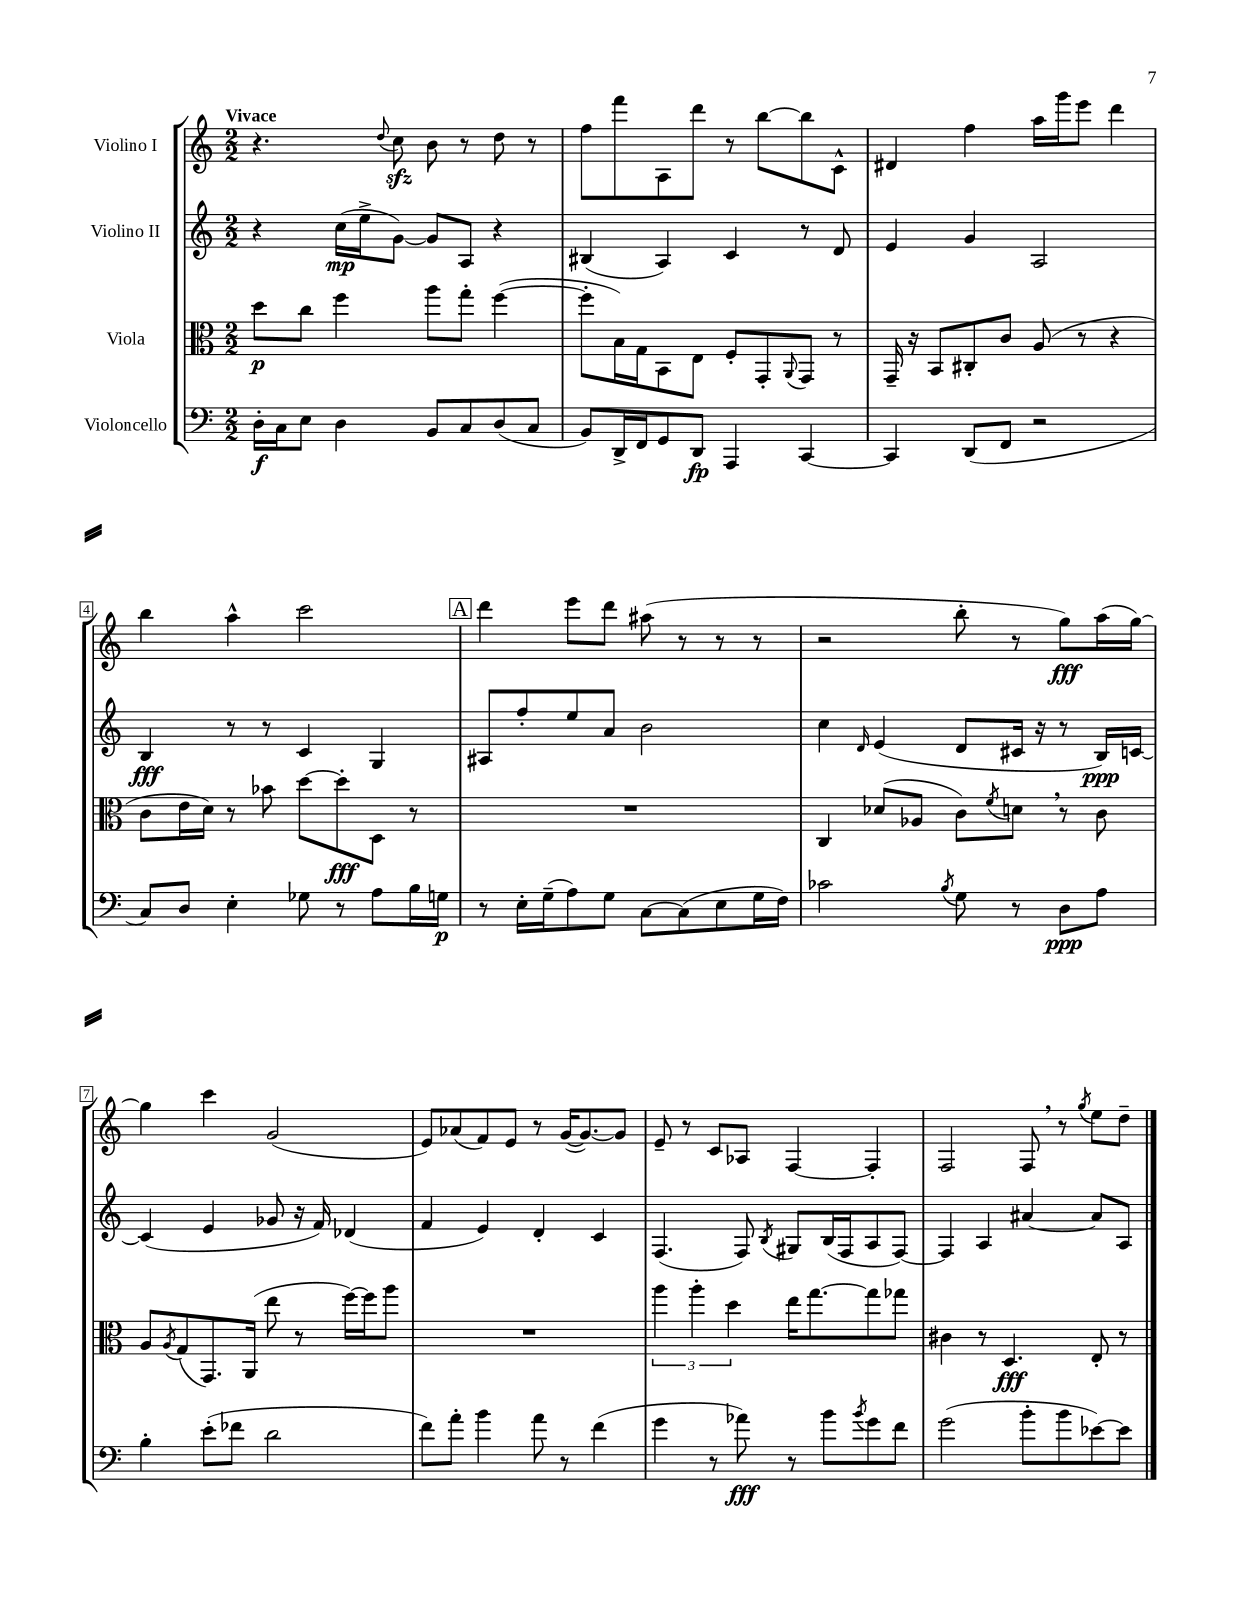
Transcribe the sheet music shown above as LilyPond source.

<<
\new StaffGroup <<
\new Staff = "s0" \with { instrumentName = "Violino I" } {
    \clef treble \key c \major \numericTimeSignature \time 2/2 \tempo "Vivace"
    r4. \appoggiatura { d''8 } c''8\sfz b'8 r8 d''8 r8 |
    f''8 f'''8 a8 d'''8 r8 b''8~ b''8 c'8-^ |
    dis'4 f''4 a''16 g'''16 e'''8 d'''4 |
    b''4 a''4-^ c'''2 |
    \mark \markup { \box "A" } d'''4 e'''8 d'''8 ais''8( r8 r8 r8 |
    r2 b''8-. r8 g''8\fff) a''16( g''16~) |
    g''4 c'''4 g'2( |
    e'8) aes'8( f'8) e'8 r8 g'16~( g'8.~) g'8 |
    e'8-- r8 c'8 aes8 f4~ f4-. |
    f2 f8 \breathe r8 \acciaccatura { g''8 } e''8 d''8-- \bar "|." |
}
\new Staff = "s1" \with { instrumentName = "Violino II" } {
    \clef treble \key c \major \numericTimeSignature \time 2/2
    r4 c''16\mp( e''16-> g'8~) g'8 a8 r4 |
    bis4( a4) c'4 r8 d'8 |
    e'4 g'4 a2 |
    b4\fff r8 r8 c'4 g4 |
    \mark \markup { \box "A" } ais8 f''8-. e''8 a'8 b'2 |
    c''4 \grace { d'16 } e'4( d'8 cis'16 r16 r8 b16\ppp) c'16~ |
    c'4( e'4 ges'8 r16 f'16) des'4( |
    f'4 e'4) d'4-. c'4 |
    f4.( f8) \acciaccatura { b8 } gis8 b16( f16 a8 f8~) |
    f4 a4 ais'4~ ais'8 a8 \bar "|." |
}
\new Staff = "s2" \with { instrumentName = "Viola" } {
    \clef alto \key c \major \numericTimeSignature \time 2/2
    d''8\p c''8 f''4 a''8 g''8-. f''4~( |
    f''8-. b16) g16 b,8 e8 f8-. g,8-. \appoggiatura { a,8 } g,8 r8 |
    g,16-- r16 b,8 cis8-. c'8 a8( r8 r4 |
    c'8 e'16 d'16) r8 bes'8 d''8~ d''8-.\fff d8 r8 |
    \mark \markup { \box "A" } R1 |
    c4 des'8( aes8 c'8) \acciaccatura { f'8 } d'8 \breathe r8 c'8 |
    a8 \acciaccatura { a8 } g8( g,8.) a,16( e''8 r8 f''16~) f''16 a''8 |
    R1 |
    \tuplet 3/2 { a''4 a''4-. d''4 } e''16 g''8.~ g''8 ges''8 |
    cis'4 r8 d4.\fff e8-. r8 \bar "|." |
}
\new Staff = "s3" \with { instrumentName = "Violoncello" } {
    \clef bass \key c \major \numericTimeSignature \time 2/2
    d16-.\f c16 e8 d4 b,8 c8 d8( c8 |
    b,8) d,16-> f,16 g,8 d,8\fp a,,4 c,4~ |
    c,4 d,8( f,8 r2 |
    c8) d8 e4-. ges8 r8 a8 b16 g16\p |
    \mark \markup { \box "A" } r8 e16-. g16--( a8) g8 c8~ c8( e8 g16 f16) |
    ces'2 \acciaccatura { b8 } g8 r8 d8\ppp a8 |
    b4-. e'8-.( fes'8 d'2 |
    f'8) a'8-. b'4 a'8 r8 f'4( |
    g'4 r8 aes'8\fff) r8 b'8 \acciaccatura { b'8 } g'8 f'8 |
    g'2( b'8-. b'8 ees'8~) ees'8 \bar "|." |
}
>>
>>
\layout { \context { \Score \override BarNumber.stencil = #(make-stencil-boxer 0.1 0.3 ly:text-interface::print) } }
